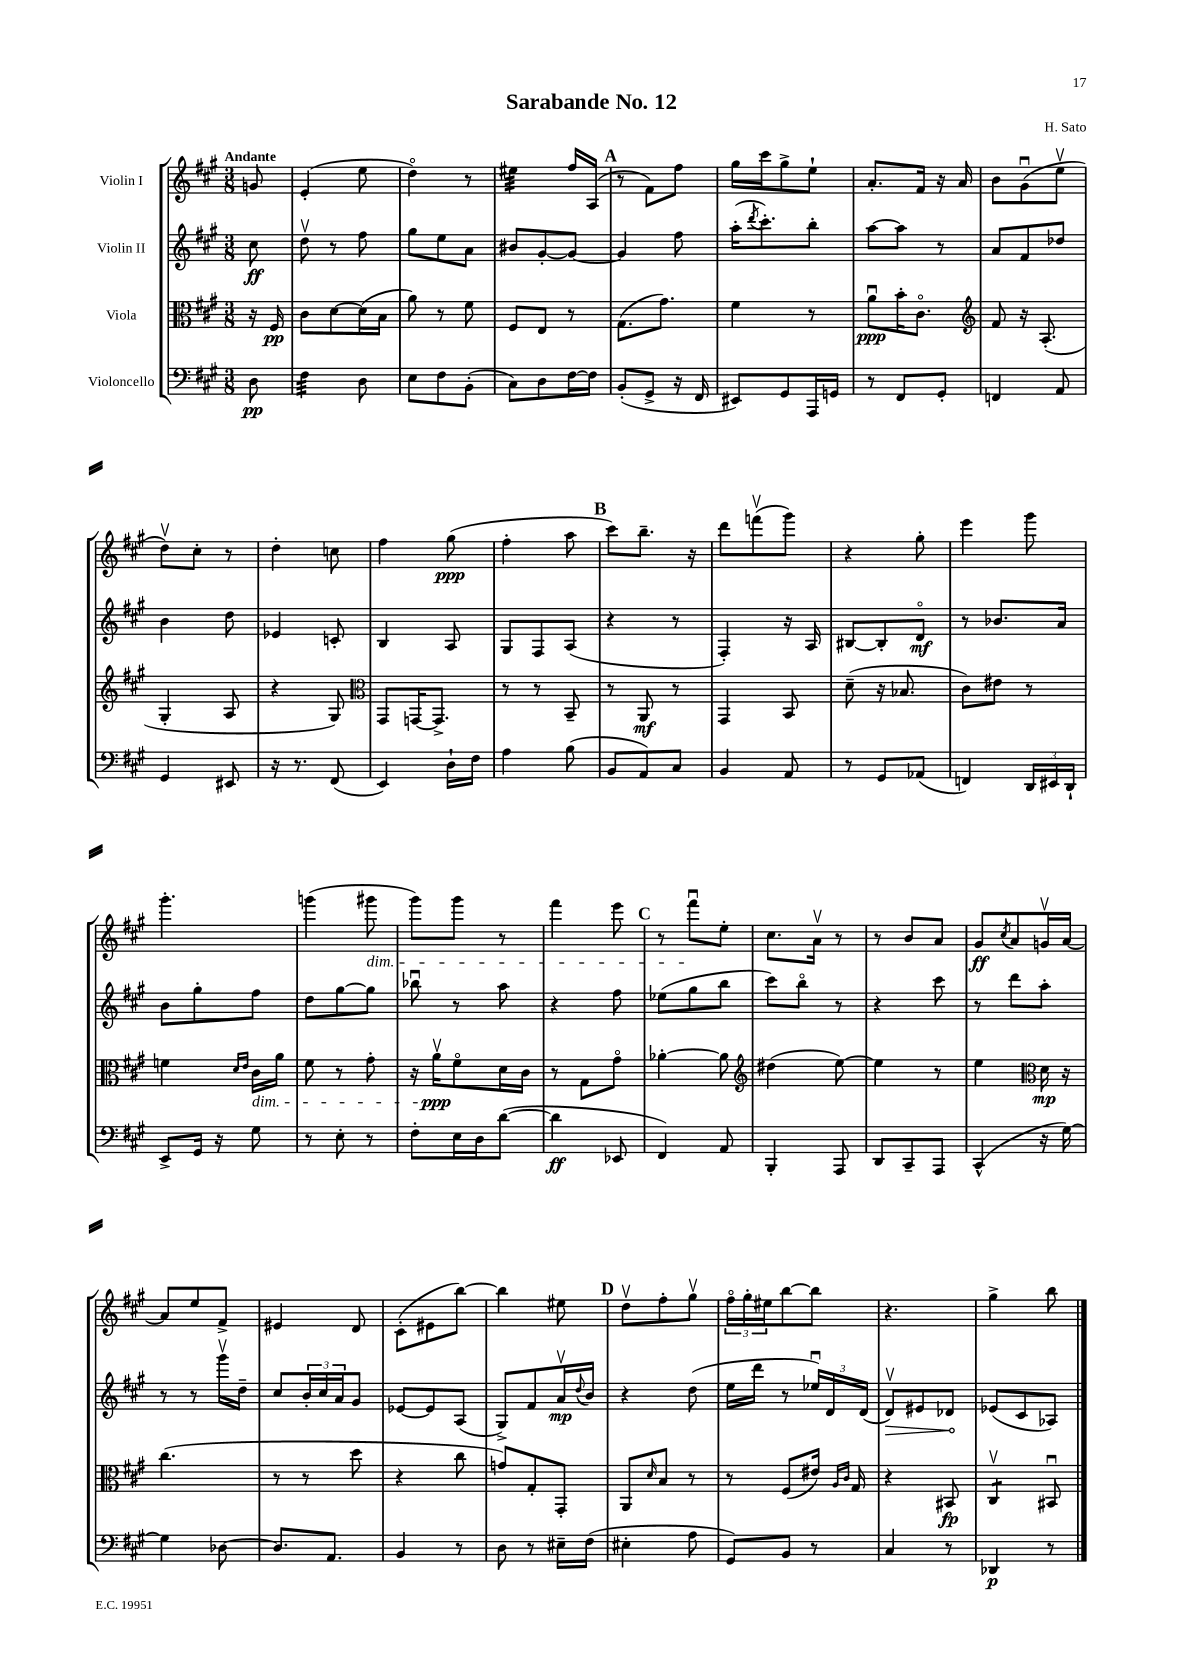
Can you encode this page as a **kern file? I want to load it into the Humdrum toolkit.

**kern	**kern	**kern	**kern
*staff4	*staff3	*staff2	*staff1
*clefF4	*clefC3	*clefG2	*clefG2
*k[f#c#g#]	*k[f#c#g#]	*k[f#c#g#]	*k[f#c#g#]
*M3/8	*M3/8	*M3/8	*M3/8
8D	16r	8cc#	8g
.	16F#	.	.
=	=	=	=
4F#	8c#	8ddv	(4e'
.	[8d	8r	.
8D	(16d]	8ff#	8ee
.	16B	.	.
=	=	=	=
8E	8a)	8gg#	4ddo)
8F#	8r	8ee	.
(8BB'	8f#	8a	8r
=	=	=	=
8C#)	8F#	8b#	4ee#
8D	8E	[8g#'	.
[16F#	8r	8g#_	16ff#
16F#]	.	.	(16A
=	=	=	=
(8BB'	(8.G#	4g#]	8r
8GG#^	.	.	8f#)
.	8.g#)	.	.
16r	.	8ff#	8ff#
16FF#	.	.	.
=	=	=	=
8EE#)	4f#	(16aa'	16gg#
.	.	8qddd	.
.	.	8.ccc#')	16ccc#
8GG#	.	.	8gg#^
16AAA	8r	8bb'	8ee`
16GG	.	.	.
=	=	=	=
8r	8au	[8aa	8.a'
8FF#	16b'	8aa]	.
.	8.c#o	.	16f#
8GG#'	.	8r	16r
.	.	.	16a
=	=	=	=
*	*clefG2	*	*
4FF	8f#	8a	8b
.	16r	8f#	(8g#u
.	(8.A'	.	.
8AA	.	8dd-	8eev
=	=	=	=
4GG#	4G#'	4b	8ddv)
.	.	.	8cc#'
8EE#	8A	8dd	8r
=	=	=	=
16r	4r	4e-	4dd'
8.r	.	.	.
(8FF#	8G#)	8c'	8cc
=	=	=	=
*	*clefC3	*	*
4EE)	8GG#	4B	4ff#
.	[16GG	.	.
.	8.GG^]	.	.
16D`	.	8A	(8gg#
16F#	.	.	.
=	=	=	=
4A	8r	8G#	4ff#'
.	8r	8F#	.
(8B	8BB~	(8A	8aa
=	=	=	=
8BB	8r	4r	8ccc#)
8AA)	8AA	.	8.bb~
8C#	8r	8r	.
.	.	.	16r
=	=	=	=
4BB	4GG#	4F#')	8ddd
.	.	.	(8fffv
8AA	8BB	16r	8ggg#)
.	.	16A	.
=	=	=	=
8r	(8d~	[8B#	4r
8GG#	16r	8B#']	.
.	8.B-	.	.
(8AA-	.	8do	8gg#'
=	=	=	=
4FF)	8c#)	8r	4eee
.	8e#	8.b-	.
24DD	8r	.	8ggg#
24EE#	.	.	.
.	.	16a	.
24DD`	.	.	.
=	=	=	=
8EE^	4f	8b	4.ggg#'
16GG#	.	8gg#'	.
16r	.	.	.
.	16qqd	.	.
.	16qqe	.	.
8G#	16c#	8ff#	.
.	16a	.	.
=	=	=	=
8r	8f#	8dd	(4ggg
8E'	8r	[8gg#	.
8r	8g#'	8gg#]	8ggg#
=	=	=	=
8F#'	16r	8bb-u	8ggg#)
.	16av	.	.
16E	8f#o	8r	8ggg#
16D	.	.	.
([8d	16d	8aa	8r
.	16c#	.	.
=	=	=	=
4d]	8r	4r	4fff#
.	8G#	.	.
8EE-	8g#o	8ff#	8eee
=	=	=	=
4FF#)	[4a-'	(8ee-	8r
.	.	8gg#	8fff#u
8AA	8a-]	8bb	8ee'
=	=	=	=
*	*clefG2	*	*
4BBB'	(4dd#	8ccc#)	8.cc#
.	.	8bbo	.
.	.	.	16av
8AAA	[8ee)	8r	8r
=	=	=	=
8DD	4ee]	4r	8r
8CC#~	.	.	8b
8AAA	8r	8ccc#	8a
=	=	=	=
(4CC#^^	4ee	8r	8g#
.	.	.	8qcc#
.	.	8ddd	8a
*	*clefC3	*	*
16r	16d	8aa'	16gv
[16G#)	16r	.	[16a
=	=	=	=
4G#]	(4.cc#	8r	8a]
.	.	8r	8ee
[8D-	.	16ggg#v	8f#^
.	.	16dd~	.
=	=	=	=
8.D-]	8r	8cc#	4e#
.	8r	24b'	.
.	.	24cc#	.
8.AA	.	.	.
.	.	24a	.
.	8dd	8g#	8d
=	=	=	=
4BB	4r	[8e-	(8c#'
.	.	8e-]	8e#
8r	8cc#	(8A	[8bb)
=	=	=	=
8D	8g)	8G#^)	4bb]
8r	8G#'	8f#	.
16E#~	8GG#'	16av	8ee#
.	.	8qqdd	.
(16F#	.	16b	.
=	=	=	=
4E#'	8AA	4r	8ddv
.	16qqd	.	.
.	8B	.	8ff#'
8A	8r	(8dd	8gg#v
=	=	=	=
8GG#)	8r	16ee	24ff#o
.	.	.	24gg#'
.	.	16ddd	.
.	.	.	24ee#
8BB	(8F#	8r	[8bb
8r	16e#)	24ee-u)	8bb]
.	.	24d	.
.	16qqA	.	.
.	16qqc#	.	.
.	16G#	.	.
.	.	(24d	.
=	=	=	=
4C#	4r	8dv)	4.r
.	.	8e#	.
8r	8BB#	8d-	.
=	=	=	=
4DD-	4C#v	(8e-	4gg#^
.	.	8c#	.
8r	8BB#u	8A-)	8bb
==	==	==	==
*-	*-	*-	*-
